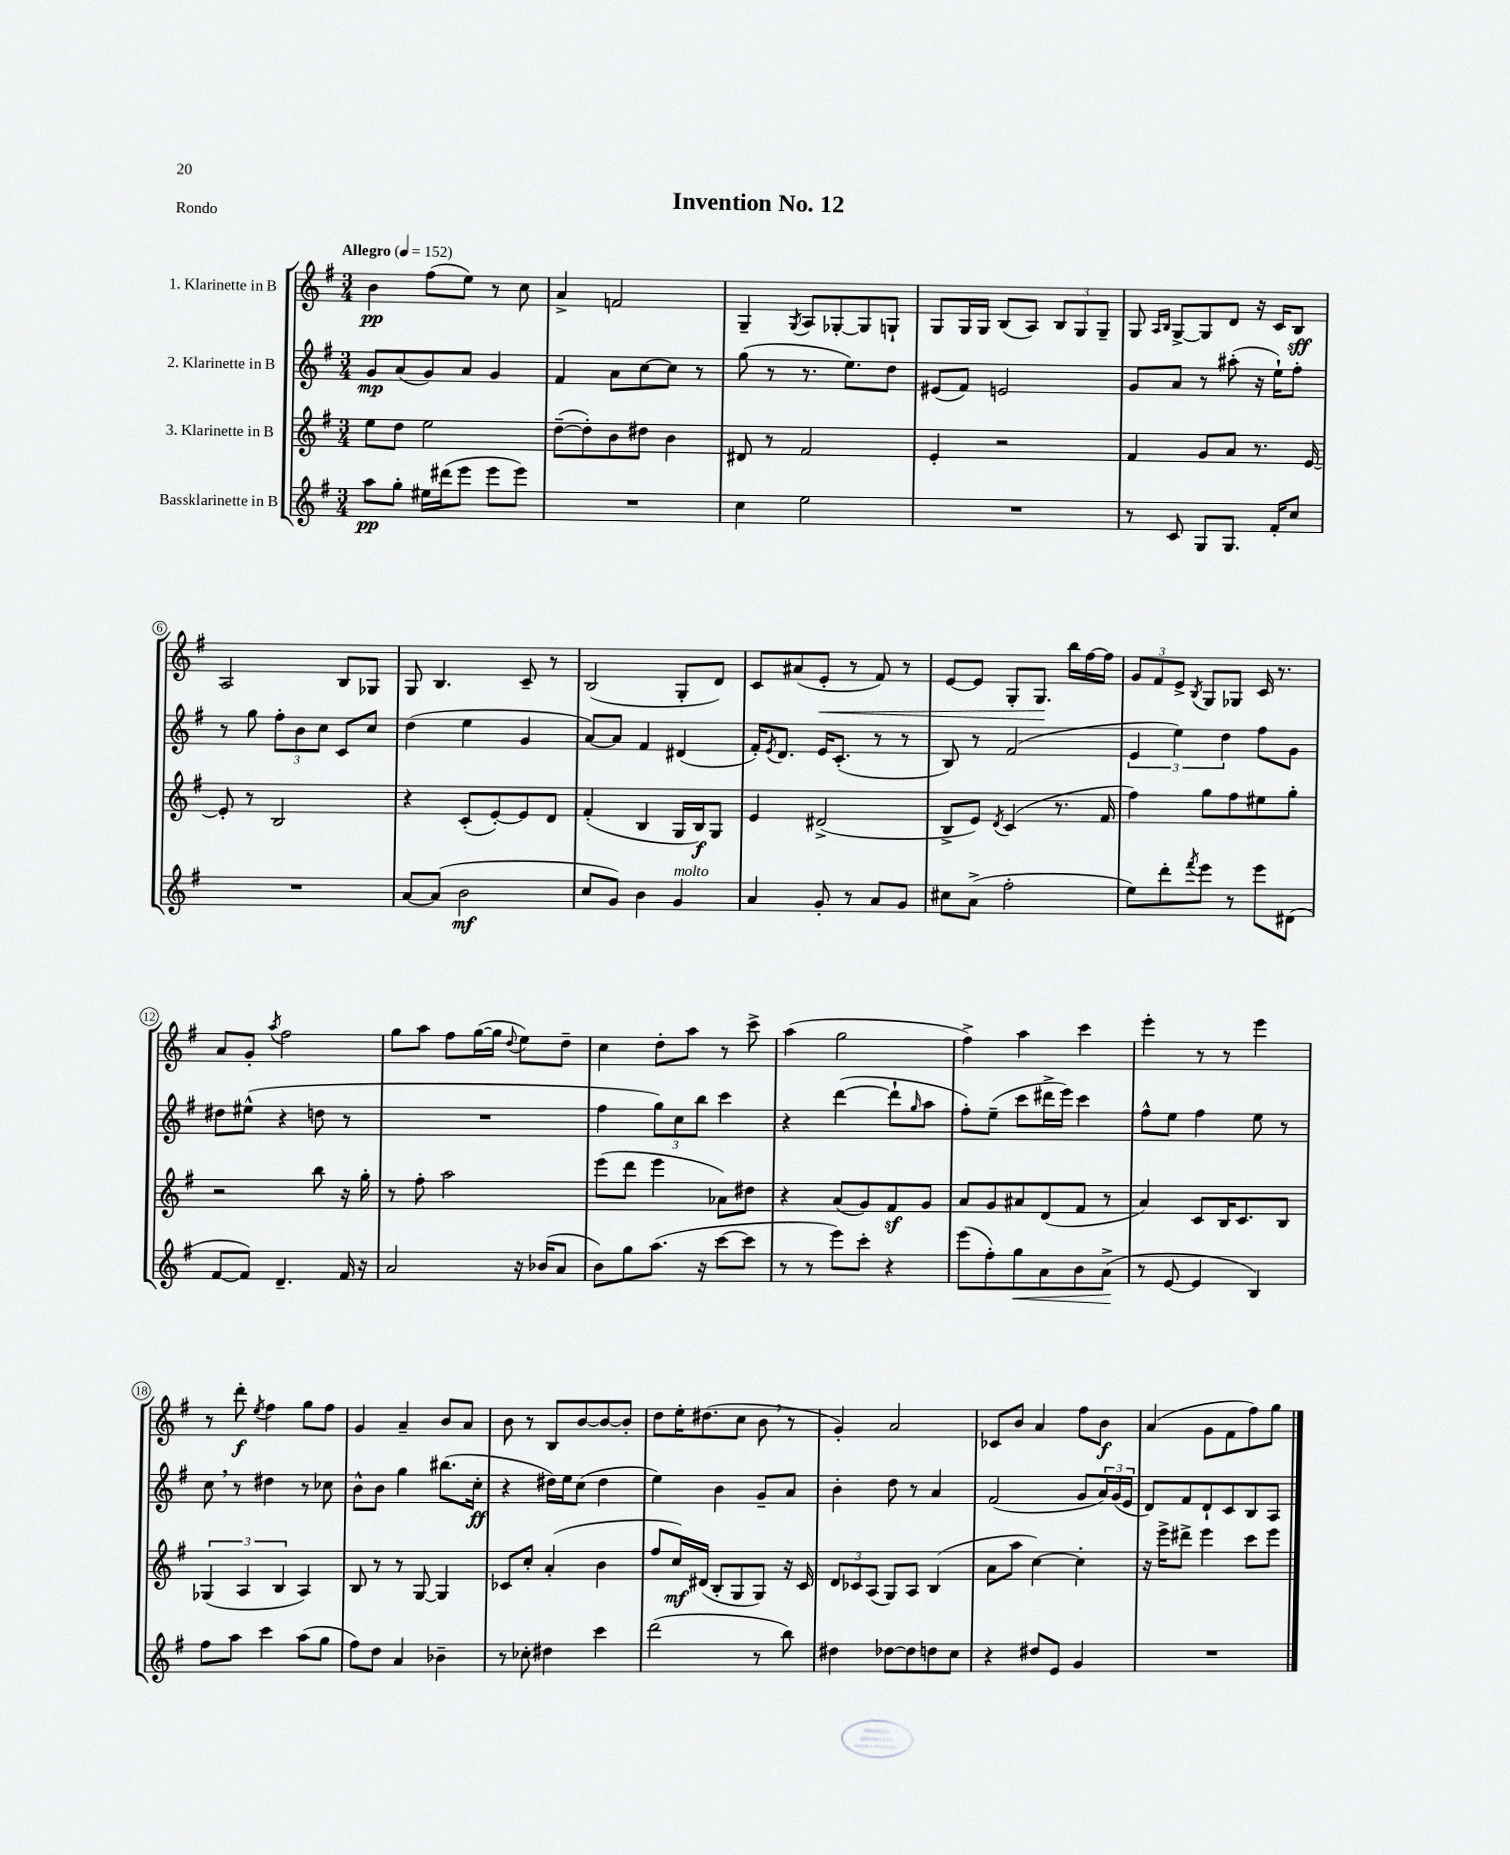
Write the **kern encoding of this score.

**kern	**dynam	**kern	**dynam	**kern	**dynam	**kern	**dynam
*part4	*part4	*part3	*part3	*part2	*part2	*part1	*part1
*staff4	*staff4	*staff3	*staff3	*staff2	*staff2	*staff1	*staff1
*I"Bassklarinette in B	*	*I"3. Klarinette in B	*	*I"2. Klarinette in B	*	*I"1. Klarinette in B	*
*clefG2	*	*clefG2	*	*clefG2	*	*clefG2	*
*k[f#]	*	*k[f#]	*	*k[f#]	*	*k[f#]	*
*M3/4	*	*M3/4	*	*M3/4	*	*M3/4	*
*MM152	*	*MM152	*	*MM152	*	*MM152	*
=1	=1	=1	=1	=1	=1	=1	=1
!	!	!	!	!	!	!LO:TX:a:B:t=Allegro	!
8aa\L	pp	8ee\L	.	8g/L	mp	4b\	pp
8gg'\J	.	8dd\J	.	(8a/	.	.	.
16ee#X\LL	.	2ee\	.	8g/)	.	(8ff#\L	.
(16ddd#X\J	.	.	.	.	.	.	.
8eee\J	.	.	.	8a/J	.	8ee\J)	.
8eee\L	.	.	.	4g/	.	8r	.
8eee\J)	.	.	.	.	.	8cc\	.
=2	=2	=2	=2	=2	=2	=2	=2
2.r	.	([8dd~\L	.	4f#/	.	4a^/	.
.	.	8dd'\])	.	.	.	.	.
.	.	8b\	.	8a\L	.	2fn/	.
.	.	8dd#X\J	.	[8cc\	.	.	.
.	.	4b\	.	8cc\J]	.	.	.
.	.	.	.	8r	.	.	.
=3	=3	=3	=3	=3	=3	=3	=3
4cc\	.	8d#X/	.	(8gg\	.	4G~/	.
.	.	8r	.	8r	.	.	.
.	.	.	.	.	.	8qG/	.
2ee\	.	2f#/	.	8.r	.	8A/L	.
.	.	.	.	.	.	[8G-X'/	.
.	.	.	.	8.ee\L)	.	.	.
.	.	.	.	.	.	8G-/]	.
.	.	.	.	8dd\J	.	8Gn`/J	.
=4	=4	=4	=4	=4	=4	=4	=4
2.r	.	4e'/	.	(8e#X/L	.	8G/L	.
.	.	.	.	8f#/J)	.	16G/L	.
.	.	.	.	.	.	16G/JJ	.
.	.	2r	.	2en/	.	(8B/L	.
.	.	.	.	.	.	8A/J)	.
.	.	.	.	.	.	12B/L	.
.	.	.	.	.	.	12G/	.
.	.	.	.	.	.	12G~/J	.
=5	=5	=5	=5	=5	=5	=5	=5
8r	.	4f#/	.	8g/L	.	8G/	.
.	.	.	.	.	.	16qqA/LL	.
.	.	.	.	.	.	16qqB/JJ	.
8c/	.	.	.	8a/J	.	[8G^/L	.
8G/L	.	8g/L	.	8r	.	8G/]	.
8.G/J	.	8a/J	.	(8aa#X'\	.	8d/J	.
.	.	8.r	.	16r	.	16r	.
16f#'/KL	.	.	.	16ee`\KL)	.	16c/KL	.
8cc/J	.	.	.	8ff#'\J	.	8B/J	sff
.	.	[16e/	.	.	.	.	.
!!LO:LB:g=z
=6	=6	=6	=6	=6	=6	=6	=6
2.r	.	8e'/]	.	8r	.	2A/	.
.	.	8r	.	8gg\	.	.	.
.	.	2B/	.	12ff#'\L	.	.	.
.	.	.	.	12b\	.	.	.
.	.	.	.	12cc\J	.	.	.
.	.	.	.	8c/L	.	8B/L	.
.	.	.	.	8cc/J	.	8G-X/J	.
=7	=7	=7	=7	=7	=7	=7	=7
[8a/L	.	4r	.	(4dd\	.	8G/	.
(8a/J]	.	.	.	.	.	4.B/	.
2b\	mf	(8c'/L	.	4ee\	.	.	.
.	.	[8e'/)	.	.	.	.	.
.	.	8e/]	.	4g/	.	8c~/	.
.	.	8d/J	.	.	.	8r	.
=8	=8	=8	=8	=8	=8	=8	=8
8cc/L	.	(4f#'/	.	[8a/L)	.	(2B/	.
8g/J)	.	.	.	8a/J]	.	.	.
4b\	.	4B/	.	4f#/	.	.	.
!LO:TX:a:i:t=molto	!	!	!	!	!	!	!
4g/	.	16G/LL	.	(4d#X/	.	8G'/L	.
.	.	16B/J)	f	.	.	.	.
.	.	8G/J	.	.	.	8d/J)	.
=9	=9	=9	=9	=9	=9	=9	=9
4a/	.	4e/	.	16f#'/KL)	.	8c/L	.
.	.	.	.	8qe/	.	.	.
.	.	.	.	8.d/J	.	.	.
.	.	.	.	.	.	(8a#X/	.
!	!	!	!	!	!	!	!LO:HP:b
8g'/	.	(2d#X^/	.	16e/KL	.	8e'/J	<
.	.	.	.	(8.c'/J	.	.	.
8r	.	.	.	.	.	8r	.
8a/L	.	.	.	8r	.	8f#/)	.
8g/J	.	.	.	8r	.	8r	.
=10	=10	=10	=10	=10	=10	=10	=10
8cc#X\L	.	8B^/L	.	8B/)	.	[8e/L	.
(8a^\J	.	8e/J)	.	8r	.	8e/J]	.
.	.	8qd/	.	.	.	.	.
2ff#'\	.	(4c/	.	(2f#/	.	8G'/L	.
.	.	.	.	.	.	8.G/J	.
.	.	8.r	.	.	.	.	.
.	.	.	.	.	.	16bb\LL	[
.	.	.	.	.	.	[16ff#\	.
.	.	16f#/	.	.	.	16ff#\JJ]	.
=11	=11	=11	=11	=11	=11	=11	=11
8ee\L)	.	4ff#\)	.	6e/	.	12g/L	.
.	.	.	.	.	.	12f#/	.
8ddd'\	.	.	.	.	.	.	.
.	.	.	.	6ee\)	.	12e^/J	.
8qfff#/	.	.	.	.	.	8qB/	.
8eee\J	.	8gg\L	.	.	.	8G/L	.
.	.	.	.	6dd\	.	.	.
8r	.	8ff#\	.	.	.	8G-X/J	.
8eee\L	.	8ee#X\	.	8ff#\L	.	16c/	.
.	.	.	.	.	.	8.r	.
(8d#X\J	.	8gg'\J	.	8g\J	.	.	.
!!LO:LB:g=z
=12	=12	=12	=12	=12	=12	=12	=12
[8f#/L	.	2r	.	8dd#X\L	.	8a/L	.
8f#/J])	.	.	.	(8ee#X^^\J	.	8g'/J	.
.	.	.	.	.	.	8qaa/	.
4.d~/	.	.	.	4r	.	2ff#\	.
.	.	8bb\	.	8ddn\	.	.	.
16f#/	.	16r	.	8r	.	.	.
16r	.	16gg'\	.	.	.	.	.
=13	=13	=13	=13	=13	=13	=13	=13
2a/	.	8r	.	2.r	.	8gg\L	.
.	.	8ff#'\	.	.	.	8aa\J	.
.	.	2aa\	.	.	.	8ff#\L	.
.	.	.	.	.	.	([16gg\L	.
.	.	.	.	.	.	16gg\JJ]	.
.	.	.	.	.	.	8qqdd/	.
16r	.	.	.	.	.	8ee\L)	.
(16b-X/KL	.	.	.	.	.	.	.
8a/J	.	.	.	.	.	8dd~\J	.
=14	=14	=14	=14	=14	=14	=14	=14
8b\L)	.	(8eee\L	.	4ff#\	.	4cc\	.
8gg\	.	8ddd\J	.	.	.	.	.
(8.aa\J	.	4eee\	.	12gg\L)	.	8dd'\L	.
.	.	.	.	12cc\	.	.	.
.	.	.	.	.	.	8aa\J	.
.	.	.	.	12bb\J	.	.	.
16r	.	.	.	.	.	.	.
[8ccc\L	.	8a-X\L)	.	4ccc\	.	8r	.
8ccc\J]	.	8dd#X\J	.	.	.	8ccc^\	.
=15	=15	=15	=15	=15	=15	=15	=15
8r	.	4r	.	4r	.	(4aa\	.
8r	.	.	.	.	.	.	.
8eee\L)	.	(8a/L	.	([4ddd\	.	2gg\	.
8ccc'\J	.	8g/)	.	.	.	.	.
4r	.	8f#z/	.	8ddd`\L]	.	.	.
.	.	.	.	16qqgg/	.	.	.
.	.	8g/J	.	8aa\J	.	.	.
=16	=16	=16	=16	=16	=16	=16	=16
(8eee\L	.	8a/L	.	8ff#'\L)	.	4ff#^\)	.
8ff#'\)	.	8g/	.	(8ee~\J	.	.	.
!	!LO:HP:b	!	!	!	!	!	!
8gg\	<	8a#X/	.	8ccc\L	.	4aa\	.
8a\	.	(8d/	.	16ddd#X^\L	.	.	.
.	.	.	.	16eee\JJ)	.	.	.
8b\	.	8f#/J	.	4ccc\	.	4ccc\	.
(8a^\J	.	8r	.	.	.	.	.
.	[	.	.	.	.	.	.
=17	=17	=17	=17	=17	=17	=17	=17
8r	.	4a/)	.	8ff#^^\L	.	4eee'\	.
[8e/	.	.	.	8ee\J	.	.	.
4e/]	.	8c/L	.	4ff#\	.	8r	.
.	.	16B/K	.	.	.	8r	.
.	.	8.c/	.	.	.	.	.
4B/)	.	.	.	8ee\	.	4eee\	.
.	.	8B/J	.	8r	.	.	.
!!LO:LB:g=z
=18	=18	=18	=18	=18	=18	=18	=18
8ff#\L	.	(6G-X/	.	8cc,\	.	8r	.
8aa\J	.	.	.	8r	.	8ddd'\	f
.	.	6A/	.	.	.	.	.
.	.	.	.	.	.	8qee/	.
4ccc\	.	.	.	4dd#X\	.	4ff#\	.
.	.	6B/	.	.	.	.	.
(8aa\L	.	4A/)	.	8r	.	8gg\L	.
8gg\J	.	.	.	8cc-X\	.	8ff#\J	.
=19	=19	=19	=19	=19	=19	=19	=19
8ff#\L)	.	8B/	.	8b^^\L	.	4g/	.
8dd\J	.	8r	.	8b\J	.	.	.
4a/	.	8r	.	4gg\	.	4a~/	.
.	.	[8G/	.	.	.	.	.
4b-X~\	.	4G/]	.	(8.bb#X\L	.	8b/L	.
.	.	.	.	.	.	8a/J	.
.	.	.	.	16cc'\Jk	ff	.	.
=20	=20	=20	=20	=20	=20	=20	=20
8r	.	8c-X/L	.	4r	.	8b\	.
8cc-X'\	.	8cc'/J	.	.	.	8r	.
4dd#X\	.	(4a'/	.	16dd#X\LL)	.	8B/L	.
.	.	.	.	16ee\J	.	.	.
.	.	.	.	(8cc\J	.	[8b/	.
4ccc\	.	4b\	.	4dd#\	.	8b/_	.
.	.	.	.	.	.	8b'/J]	.
=21	=21	=21	=21	=21	=21	=21	=21
(2ddd\	.	8ff#/L	.	4ee\)	.	8dd\L	.
.	.	16cc/L)	mf	.	.	16ee'\K	.
.	.	(16d#X/JJ	.	.	.	(8.dd#X\	.
.	.	8B'/L	.	4b\	.	.	.
.	.	8G/	.	.	.	8cc\J	.
8r	.	8G/J)	.	8g~/L	.	8b,\	.
8bb\)	.	16r	.	8a/J	.	8r	.
.	.	16c/	.	.	.	.	.
=22	=22	=22	=22	=22	=22	=22	=22
4dd#X\	.	12d/L	.	4b'\	.	4g'/)	.
.	.	12c-X/	.	.	.	.	.
.	.	(12A/J	.	.	.	.	.
[8dd-X\L	.	8G/L)	.	8dd\	.	2a/	.
8dd-\]	.	8A/J	.	8r	.	.	.
8ddn\	.	(4B/	.	4a/	.	.	.
8cc\J	.	.	.	.	.	.	.
=23	=23	=23	=23	=23	=23	=23	=23
4r	.	8a\L	.	(2f#/	.	8c-X/L	.
.	.	8aa\J	.	.	.	8b/J	.
8dd#X/L	.	[4cc\)	.	.	.	4a/	.
8e/J	.	.	.	.	.	.	.
4g/	.	4cc'\]	.	8g/L	.	8ff#\L	.
.	.	.	.	24a/L)	.	8b\J	f
.	.	.	.	(24g/	.	.	.
.	.	.	.	24e/JJ	.	.	.
=24	=24	=24	=24	=24	=24	=24	=24
2.r	.	16r	.	8d/L)	.	(4a/	.
.	.	16eee^\KL	.	.	.	.	.
.	.	8ddd#X^\J	.	8f#/	.	.	.
.	.	4eee\	.	8d`/	.	8g\L	.
.	.	.	.	8c/	.	8f#\	.
.	.	8ccc\L	.	8B/	.	8ff#\)	.
.	.	8eee\J	.	8A/J	.	8gg\J	.
==	==	==	==	==	==	==	==
*-	*-	*-	*-	*-	*-	*-	*-
